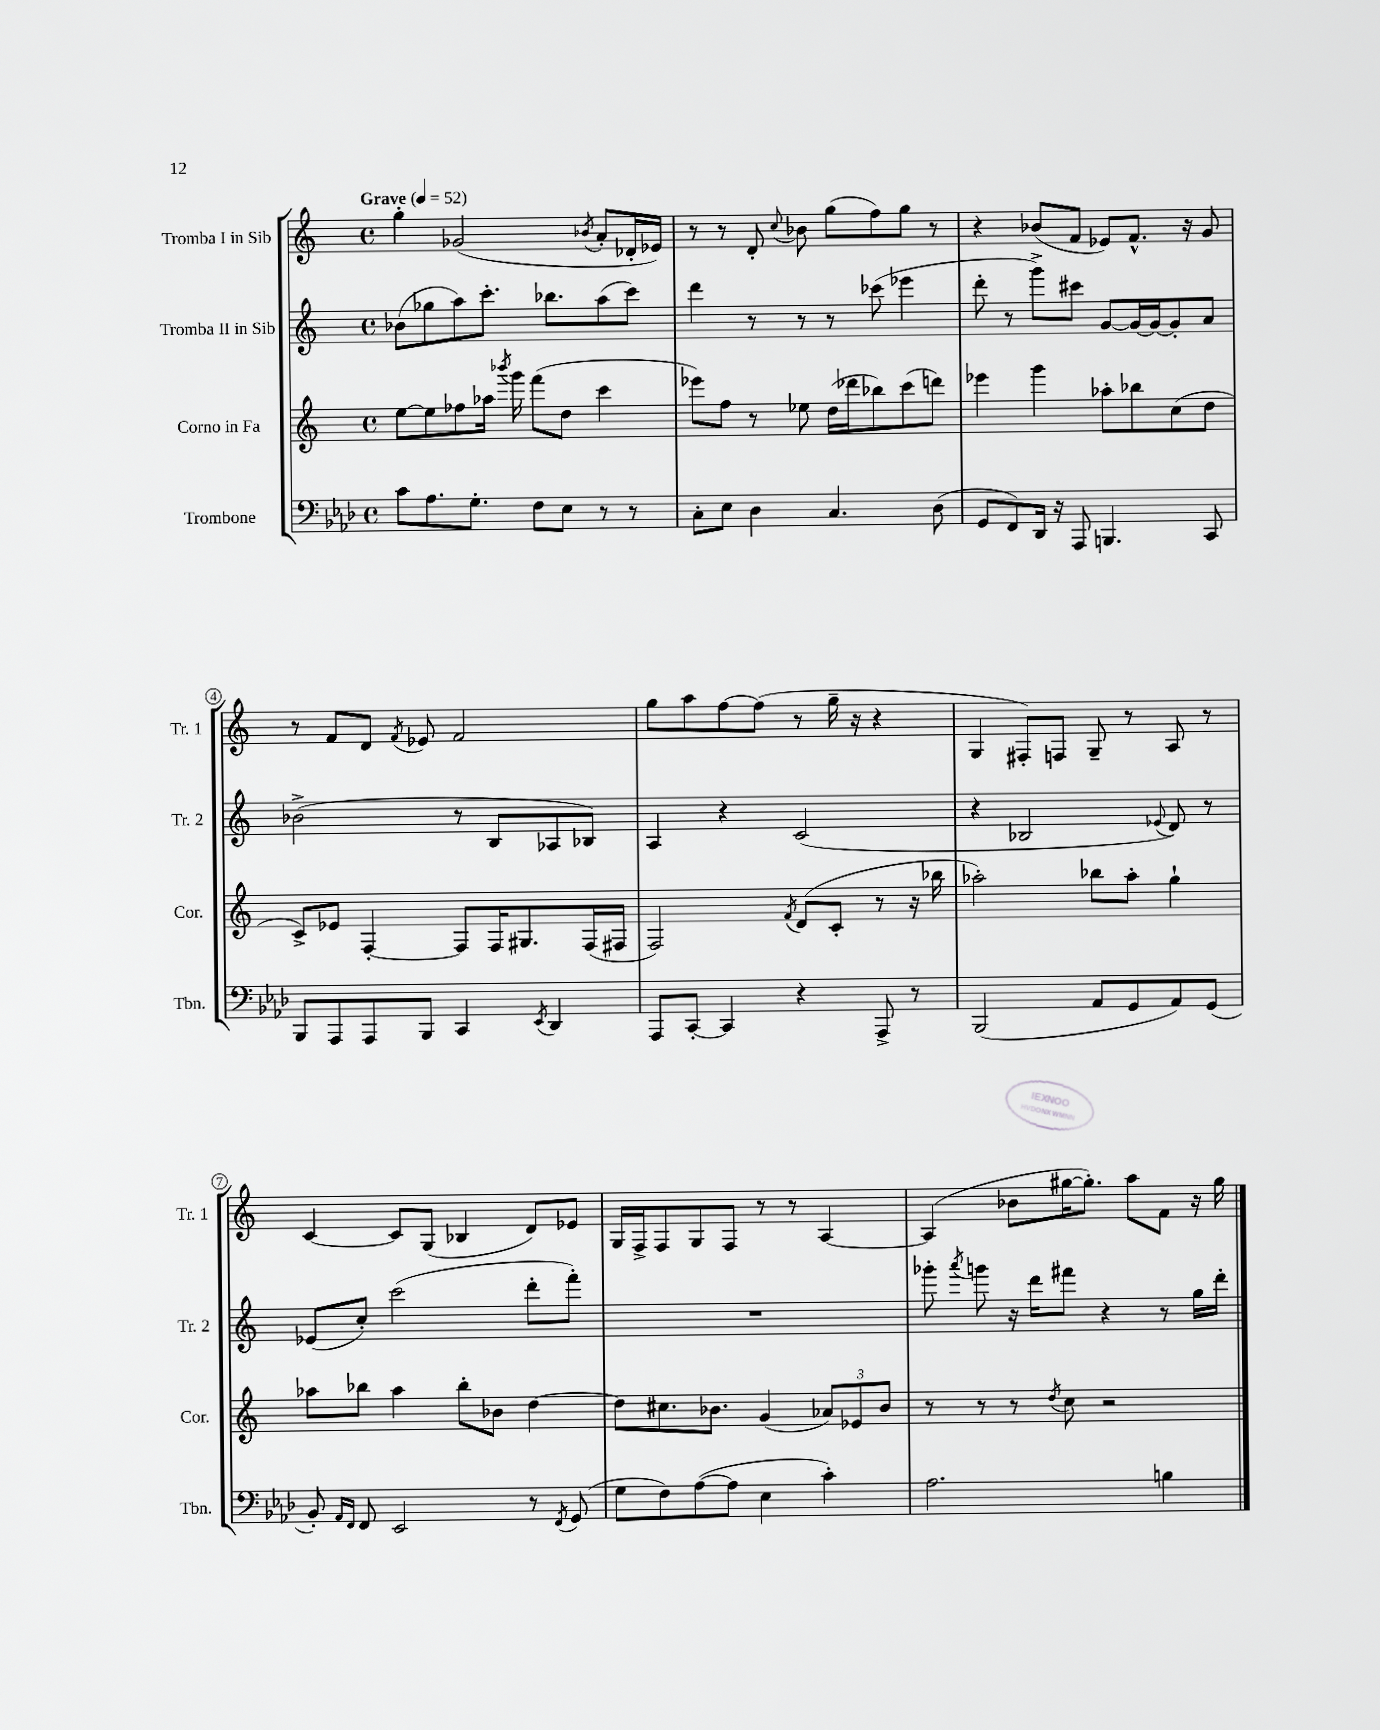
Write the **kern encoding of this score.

**kern	**kern	**kern	**kern
*staff4	*staff3	*staff2	*staff1
*clefF4	*clefG2	*clefG2	*clefG2
*k[b-e-a-d-]	*k[]	*k[]	*k[]
*M4/4	*M4/4	*M4/4	*M4/4
*met(c)	*met(c)	*met(c)	*met(c)
*MM52	*MM52	*MM52	*MM52
8c	[8ee	(8b-	4gg'
8.A-	8ee]	8gg-	.
.	8ff-	8aa)	(2g-
8.G'	.	.	.
.	16aa-	8.ccc'	.
.	8qbbb-	.	.
.	16ggg	.	.
8F	(8fff	.	.
.	.	8.bb-	.
8E-	8dd	.	.
.	.	.	8qb-
8r	4ccc	(8aa	8a'
8r	.	8ccc)	16d-'
.	.	.	16e-)
=	=	=	=
8C'	8eee-)	4ddd	8r
8E-	8ff	.	8r
4D-	8r	8r	8d'
.	.	.	8qqcc
.	8ee-	8r	8b-
4.C	(16dd	8r	(8gg
.	16ddd-	.	.
.	8bb-)	(8ccc-	8ff)
.	(8ccc	4eee-	8gg
(8D-	8ddd)	.	8r
=	=	=	=
8GG	4eee-	8ddd'	4r
8FF)	.	8r	.
16DD-	4ggg	8ggg^)	(8b-
16r	.	.	.
8AAA-	.	8ccc#	8f
4.BBB	8aa-'	[8g	8e-)
.	8bb-	16g_	8.f^^
.	.	16g_	.
.	(8cc	8g']	.
.	.	.	16r
8CC	8dd	8a	8g
=	=	=	=
8BBB-	8c^)	(2b-^	8r
8AAA-	8e-	.	8f
8AAA-	[4F'	.	8d
.	.	.	8qf
8BBB-	.	.	8e-
4CC	8F]	8r	2f
.	16F	8B	.
.	8.G#	.	.
8qEE-	.	.	.
4DD-	.	8A-	.
.	(16F	8B-)	.
.	16F#	.	.
=	=	=	=
8AAA-	2F)	4A	8gg
[8CC'	.	.	8aa
4CC]	.	4r	[8ff
.	.	.	(8ff]
.	8qf	.	.
4r	(8d	(2c	8r
.	8c'	.	16gg~
.	.	.	16r
8AAA-^	8r	.	4r
8r	16r	.	.
.	16bb-	.	.
=	=	=	=
(2BBB-	2aa-')	4r	4G
.	.	2B-	8F#')
.	.	.	8F
8AA-	8bb-	.	8G~
8GG	8aa-'	.	8r
.	.	8qqe-	.
8AA-)	4gg`	8d)	8A
(8GG	.	8r	8r
=	=	=	=
8BB-')	8aa-	(8e-	[4c
16qqAA-	.	.	.
16qqFF	.	.	.
8FF	8bb-	8cc')	.
2EE-	4aa-	(2ccc	8c]
.	.	.	(8G
.	8bb-'	.	4B-
.	8b-	.	.
8r	[4dd	8ddd'	8d)
8qFF	.	.	.
(8GG	.	8fff')	8e-
=	=	=	=
8G	8dd]	1r	16G
.	.	.	16F^
8F)	8.cc#	.	8F
([8A-	.	.	8G
.	8.b-	.	.
8A-]	.	.	8F
4E-	(4g	.	8r
.	.	.	8r
4c')	12a-)	.	[4A
.	12e-	.	.
.	12b-	.	.
=	=	=	=
2.A-	8r	8ggg-'	(4A]
.	.	8qaaa	.
.	8r	8ggg	.
.	8r	16r	8b-
.	.	16ddd	.
.	8qdd	.	.
.	8cc	8fff#	[16gg#
.	.	.	8.gg#'])
.	2r	4r	.
.	.	.	8aa
4B	.	8r	8f
.	.	16gg	16r
.	.	16ddd'	16gg#
==	==	==	==
*-	*-	*-	*-
